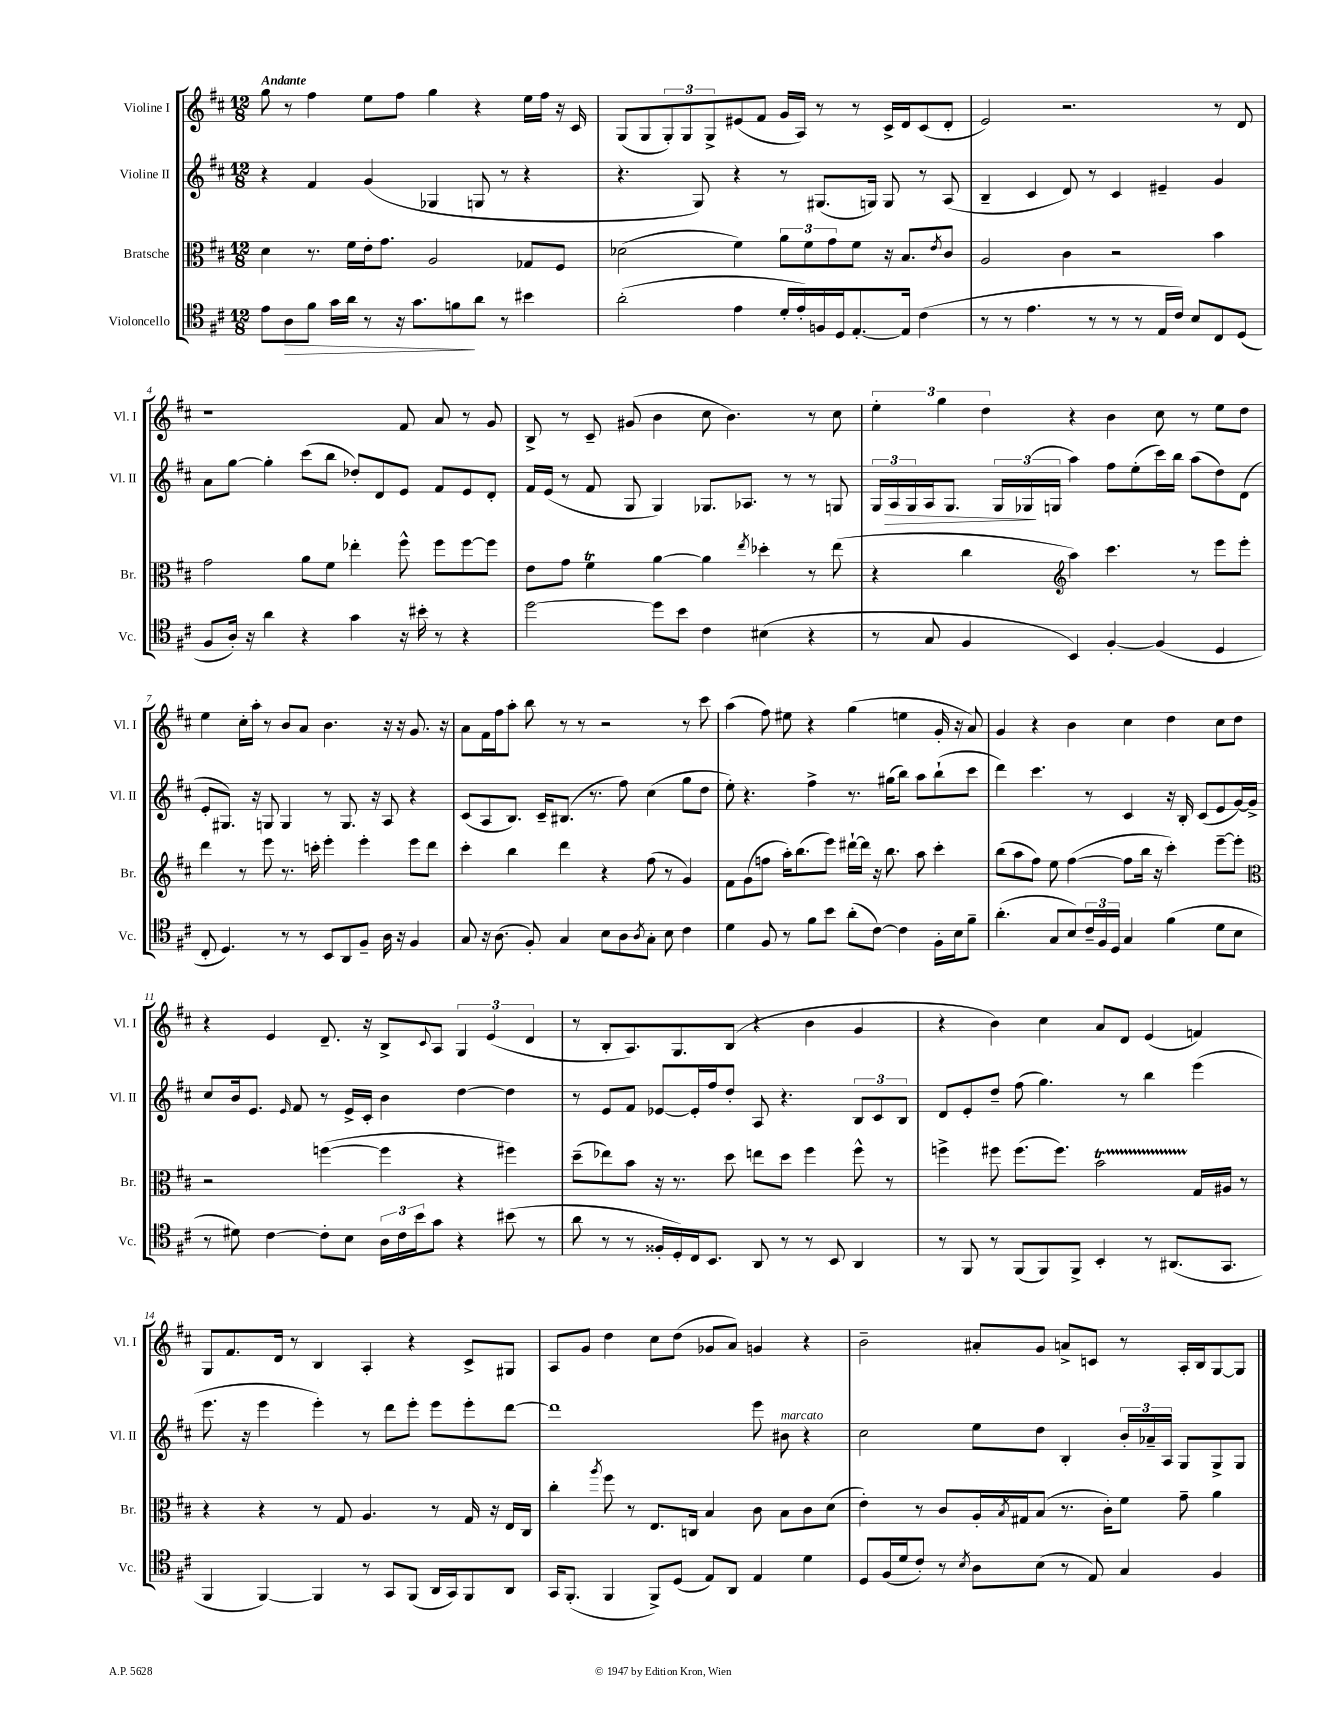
<<
\new StaffGroup <<
\new Staff = "s0" \with { instrumentName = "Violine I" shortInstrumentName = "Vl. I" } {
    \clef treble \key d \major \numericTimeSignature \time 12/8 \tempo "Andante"
    g''8 r8 fis''4 e''8 fis''8 g''4 r4 e''16 fis''16 r16 cis'16 |
    g8( g8 \tuplet 3/2 { g8-.) g8 g8-> } eis'8( fis'8 g'16 a16) r8 r8 cis'16-> d'16 cis'8( d'8-. |
    e'2) r2. r8 d'8 |
    r1 fis'8 a'8 r8 g'8 |
    b8-> r8 cis'8-- gis'8( b'4 cis''8 b'4.) r8 cis''8 |
    \tuplet 3/2 { e''4-. g''4 d''4 } r4 b'4 cis''8 r8 e''8 d''8 |
    e''4 cis''16-. a''16-. r8 b'8 a'8 b'4. r16 r16 g'8. r16 |
    a'8 fis'16 fis''16 a''8-. b''8 r8 r8 r2 r8 cis'''8 |
    a''4( fis''8) eis''8 r4 g''4( e''4 g'16-. r16 a'8) |
    g'4 r4 b'4 cis''4 d''4 cis''8 d''8 |
    r4 e'4 d'8.-- r16 b8-> \appoggiatura { cis'8 } a8 \tuplet 3/2 { g4 e'4( d'4 } |
    r8 b8-. a8.) g8. b8( r4 b'4 g'4 |
    r4 b'4) cis''4 a'8 d'8 e'4( f'4) |
    g8 fis'8. d'16 r8 b4 a4-. r4 cis'8-> gis8 |
    a8 g'8 d''4 cis''8 d''8( ges'8 a'8) g'4 r4 |
    b'2-- ais'8-. g'8 a'8-> c'8 r8 a16-. b16 g8~ g8 \bar "|." |
}
\new Staff = "s1" \with { instrumentName = "Violine II" shortInstrumentName = "Vl. II" } {
    \clef treble \key d \major \numericTimeSignature \time 12/8
    r4 fis'4 g'4( ges4 g8 r8 r4 |
    r4. g8) r4 r8 gis8.( g16) g8 r8 a8( |
    b4-- cis'4 d'8) r8 cis'4 eis'4-- g'4 |
    a'8 g''8~ g''4-. cis'''8( b''8 des''8-.) d'8 e'8 fis'8 e'8 d'8-. |
    fis'16 e'16( r8 fis'8 g8 g4) ges8. aes8. r8 r8 g8 |
    \tuplet 3/2 { g16 a16\> g16 } a16 g8. \tuplet 3/2 { g16 ges16\!( g16 } a''4) fis''8 e''8-.( cis'''16) b''16 a''8( d''8) d'8( |
    e'8-. gis8.) r16 g8 g4 r8 g8. r16 a8 r4 |
    cis'8( a8 b8.) cis'16-- bis8.( r8. fis''8) cis''4( g''8 d''8 |
    e''8-.) r4. fis''4-> r8. gis''16( b''8) a''8 b''8-!( cis'''8 |
    d'''4) cis'''4. r8 cis'4 r16 b16-. cis'8( e'8 g'16~) g'16-> |
    cis''8 b'16 e'8. \grace { e'16 } fis'8 r8 e'16-> cis'16-. b'4 d''4~ d''4 |
    r8 e'8 fis'8 ees'8~ ees'16-. fis''16 d''8-. a8 r4. \tuplet 3/2 { b8 cis'8 b8 } |
    d'8 e'8-. d''8-- fis''8( g''4.) r8 b''4 e'''4( |
    e'''8. r16 e'''4 e'''4-.) r8 d'''8 e'''8-. e'''8 e'''8-. d'''8~ |
    d'''1 e'''8 bis'8^\markup { \italic "marcato" } r4 |
    cis''2 e''8 d''8 b4-. \tuplet 3/2 { b'16-. aes'16-- a16 } g8 g8-> g8 \bar "|." |
}
\new Staff = "s2" \with { instrumentName = "Bratsche" shortInstrumentName = "Br." } {
    \clef alto \key d \major \numericTimeSignature \time 12/8
    d'4 r8. fis'16 e'16-. g'8. a2 ges8 fis8 |
    des'2( fis'4) \tuplet 3/2 { a'8 fis'8 g'8 } fis'8 r16 b8. \acciaccatura { e'8 } cis'8 |
    a2 cis'4 r2 b'4 |
    g'2 a'8 fis'8 ees''4-. fis''8-^ fis''8 fis''8~ fis''8 |
    e'8 g'8 fis'4\trill a'4~ a'4 \acciaccatura { e''8 } des''4-. r8 e''8( |
    r4 cis''4 \clef treble a''4) cis'''4. r8 e'''8 e'''8-. |
    d'''4 r8 e'''8 r8. c'''16-. e'''4-. e'''4-. e'''8 d'''8 |
    cis'''4-. b''4 d'''4 r4 fis''8( r8 g'4) |
    fis'8 g'8( f''8 a''16-.) b''8.( e'''8) dis'''16~-! dis'''16 r16 b''8. a''8 cis'''4-. |
    b''8( a''8 fis''8) e''8 fis''4~( fis''8 b''16 r16 cis'''4-.) e'''8~-- e'''8-. |
    \clef alto r2 f''4~( f''4 r4 fis''4) |
    d''8--( ees''8) b'8 r16 r8. d''8 e''8 d''8 fis''4 fis''8-^ r8 |
    f''4-> fis''8 fis''8.( fis''8.) b'2\startTrillSpan g16\stopTrillSpan ais16 r8 |
    r4 r4 r8 g8 a4. r8 g16 r16 e16 cis16 |
    cis''4-. \acciaccatura { a''8 } fis''8 r8 e8. c16 b4 cis'8 b8 cis'8 d'8( |
    e'4-.) r8 cis'8 a16-. \acciaccatura { b8 } gis16 b8( r8. cis'16-.) fis'8 g'8-- a'4 \bar "|." |
}
\new Staff = "s3" \with { instrumentName = "Violoncello" shortInstrumentName = "Vc." } {
    \clef tenor \key d \major \numericTimeSignature \time 12/8
    e'8 a8\> fis'8 g'16 a'16 r8 r16 g'8. f'8\! a'8 r8 bis'4 |
    a'2-.( e'4 d'16-. e'16-.) f16 d16 e8.~-. e16 cis'4( |
    r8 r8 e'4. r8 r8 r8 e16 cis'16) b8 cis8 d8( |
    fis8 a16-.) r16 a'4 r4 g'4 r16 bis'16-. r8 r4 |
    d''2~ d''8 b'8 cis'4 bis4( r4 |
    r8 g8 fis4 b,4) fis4~-. fis4( d4 |
    cis8-. d4.) r8 r8 b,8 a,8 fis8-- a16 r16 fis4 |
    g8 r16 a8.( fis8-.) g4 b8 a8 \acciaccatura { a8 } g8-. b8 cis'4 |
    d'4 fis8 r8 fis'8 b'8 a'8-.( cis'8~) cis'4 fis16-. b16 fis'8-- |
    a'4.-.( g8 b8) \tuplet 3/2 { cis'16-- fis16 d16 } g4 fis'4( d'8 b8 |
    r8 dis'8) cis'4~ cis'8-. b8 \tuplet 3/2 { a16 cis'16 b'16 } g'8 r4 bis'8( r8 |
    a'8 r8 r8 fisis16-. d16-.) cis16 b,8. a,8 r8 r8 b,8 a,4 |
    r8 fis,8 r8 fis,8( fis,8) fis,8-> b,4-. r8 ais,8.( g,8. |
    fis,4 fis,4~) fis,4 r8 g,8 fis,8( a,16 g,16) fis,8 a,8 |
    g,16 fis,8.-.( fis,4 fis,8->) d8( e8) a,8 e4 d'4 |
    d8 fis16( d'16 cis'8-.) r8 \acciaccatura { b8 } a8 b8( r8 e8) g4 fis4 \bar "|." |
}
>>
>>
